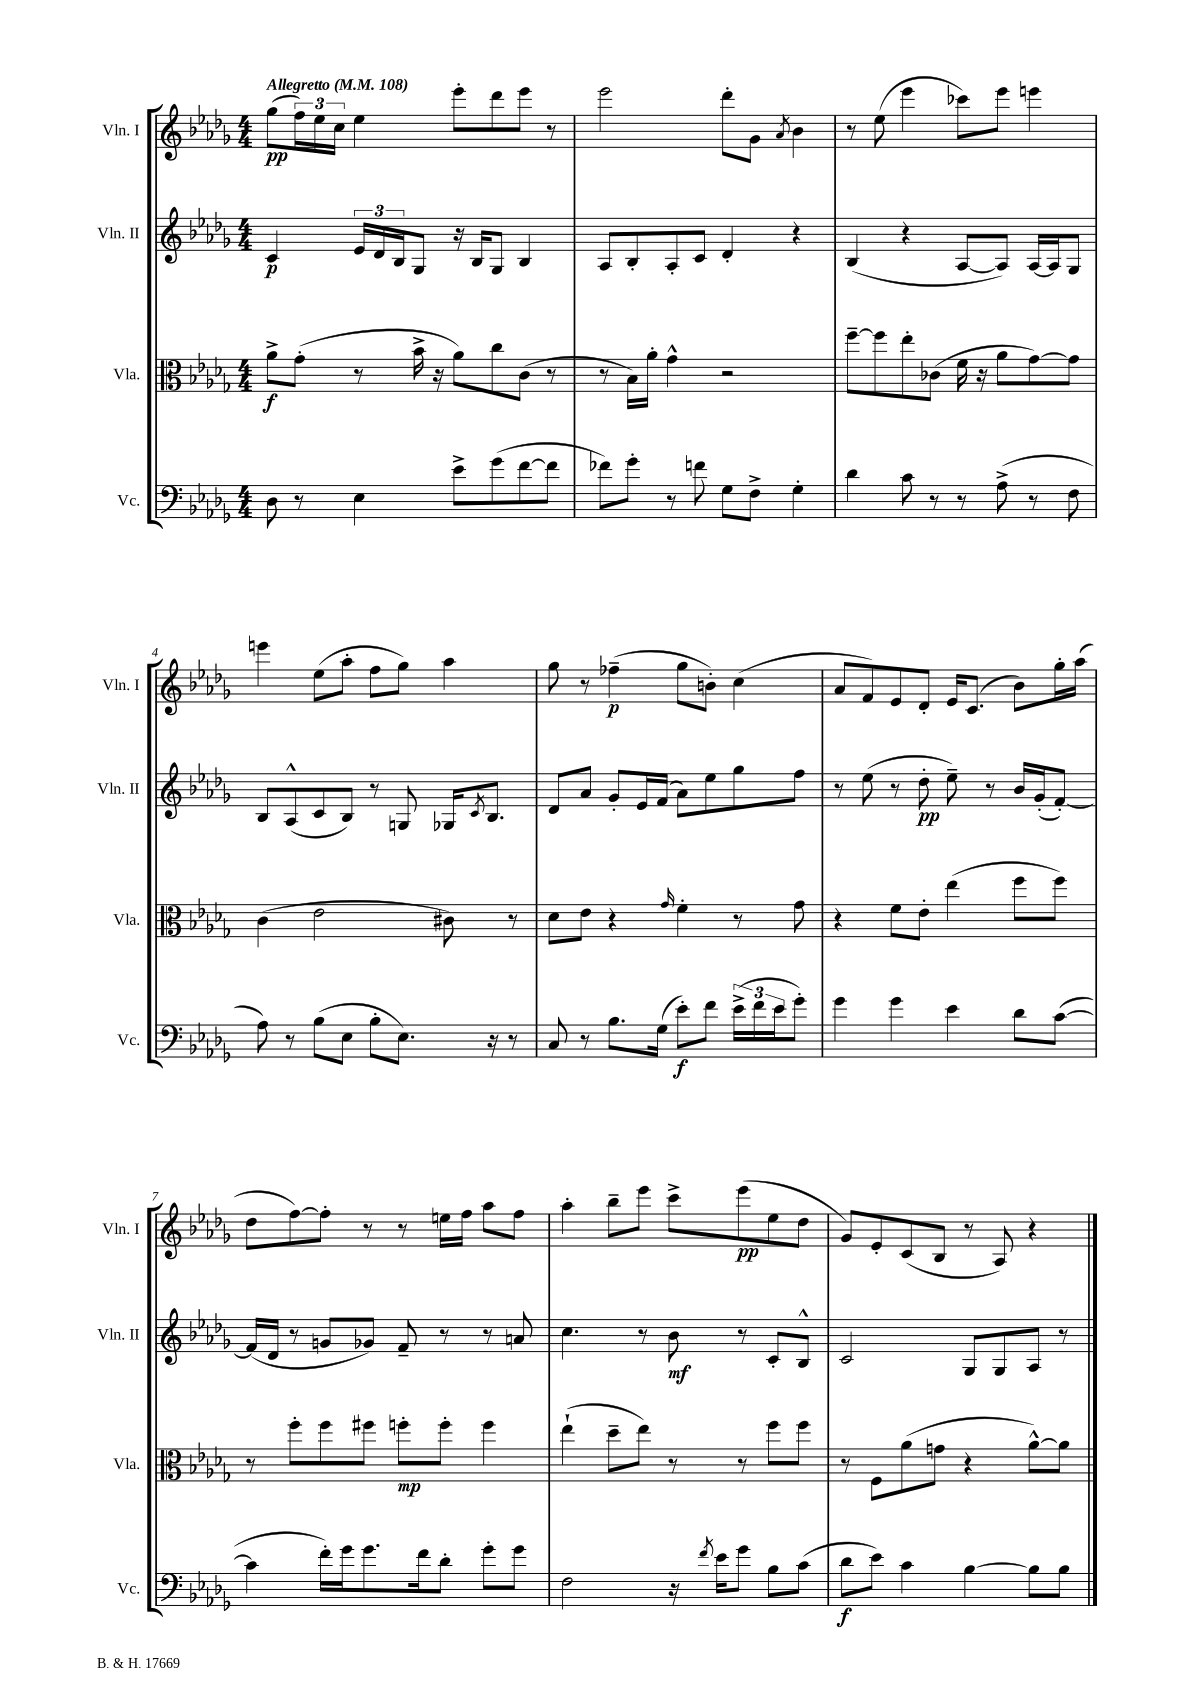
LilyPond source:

<<
\new StaffGroup <<
\new Staff = "s0" \with { instrumentName = "Vln. I" shortInstrumentName = "Vln. I" } {
    \clef treble \key des \major \numericTimeSignature \time 4/4 \tempo "Allegretto" 4 = 108
    ges''8\pp( \tuplet 3/2 { f''16) ees''16 c''16 } ees''4 ees'''8-. des'''8 ees'''8 r8 |
    ees'''2 des'''8-. ges'8 \acciaccatura { aes'8 } bes'4 |
    r8 ees''8( ees'''4 ces'''8) ees'''8 e'''4 |
    e'''4 ees''8( aes''8-. f''8 ges''8) aes''4 |
    ges''8 r8 fes''4--\p( ges''8 b'8-.) c''4( |
    aes'8 f'8) ees'8 des'8-. ees'16 c'8.( bes'8) ges''16-. aes''16( |
    des''8 f''8~) f''8-. r8 r8 e''16 f''16 aes''8 f''8 |
    aes''4-. bes''8-- ees'''8 c'''8-> ees'''8\pp( ees''8 des''8 |
    ges'8) ees'8-. c'8( bes8 r8 aes8) r4 \bar "|." |
}
\new Staff = "s1" \with { instrumentName = "Vln. II" shortInstrumentName = "Vln. II" } {
    \clef treble \key des \major \numericTimeSignature \time 4/4
    c'4\p \tuplet 3/2 { ees'16 des'16 bes16 } ges8 r16 bes16 ges8 bes4 |
    aes8 bes8-. aes8-. c'8 des'4-. r4 |
    bes4( r4 aes8~ aes8) aes16~ aes16 ges8 |
    bes8 aes8-^( c'8 bes8) r8 g8 ges16 \acciaccatura { c'8 } bes8. |
    des'8 aes'8 ges'8-. ees'16 f'16( aes'8) ees''8 ges''8 f''8 |
    r8 ees''8( r8 des''8-.\pp ees''8--) r8 bes'16 ges'16-.( f'8~-.) |
    f'16( des'16 r8 g'8 ges'8) f'8-- r8 r8 a'8 |
    c''4. r8 bes'8\mf r8 c'8-. bes8-^ |
    c'2 ges8 ges8 aes8 r8 \bar "|." |
}
\new Staff = "s2" \with { instrumentName = "Vla." shortInstrumentName = "Vla." } {
    \clef alto \key des \major \numericTimeSignature \time 4/4
    aes'8->\f ges'8-.( r8 bes'16-> r16 aes'8) c''8 c'8( r8 |
    r8 bes16) aes'16-. ges'4-^ r2 |
    f''8~-- f''8 ees''8-. ces'8( f'16 r16 aes'8 ges'8~) ges'8 |
    c'4( ees'2 cis'8) r8 |
    des'8 ees'8 r4 \grace { ges'16 } f'4-. r8 ges'8 |
    r4 f'8 ees'8-. ees''4( f''8 f''8) |
    r8 f''8-. f''8 fis''8 f''8-.\mp f''8-. f''4 |
    ees''4-!( des''8-- ees''8) r8 r8 f''8 f''8 |
    r8 f8 aes'8( g'8 r4 aes'8~-^) aes'8 \bar "|." |
}
\new Staff = "s3" \with { instrumentName = "Vc." shortInstrumentName = "Vc." } {
    \clef bass \key des \major \numericTimeSignature \time 4/4
    des8 r8 ees4 ees'8-> ges'8( f'8~ f'8 |
    fes'8) ges'8-. r8 f'8 ges8 f8-> ges4-. |
    des'4 c'8 r8 r8 aes8->( r8 f8 |
    aes8) r8 bes8( ees8 bes8-. ees8.) r16 r8 |
    c8 r8 bes8. ges16( ees'8-.\f) f'8 \tuplet 3/2 { ees'16->( f'16 ees'16 } ges'8-.) |
    ges'4 ges'4 ees'4 des'8 c'8~( |
    c'4 f'16-.) ges'16 ges'8. f'16 des'8-. ges'8-. ges'8 |
    f2 r16 \acciaccatura { f'8 } ees'16 ges'8 bes8 c'8( |
    des'8\f ees'8) c'4 bes4~ bes8 bes8 \bar "|." |
}
>>
>>
